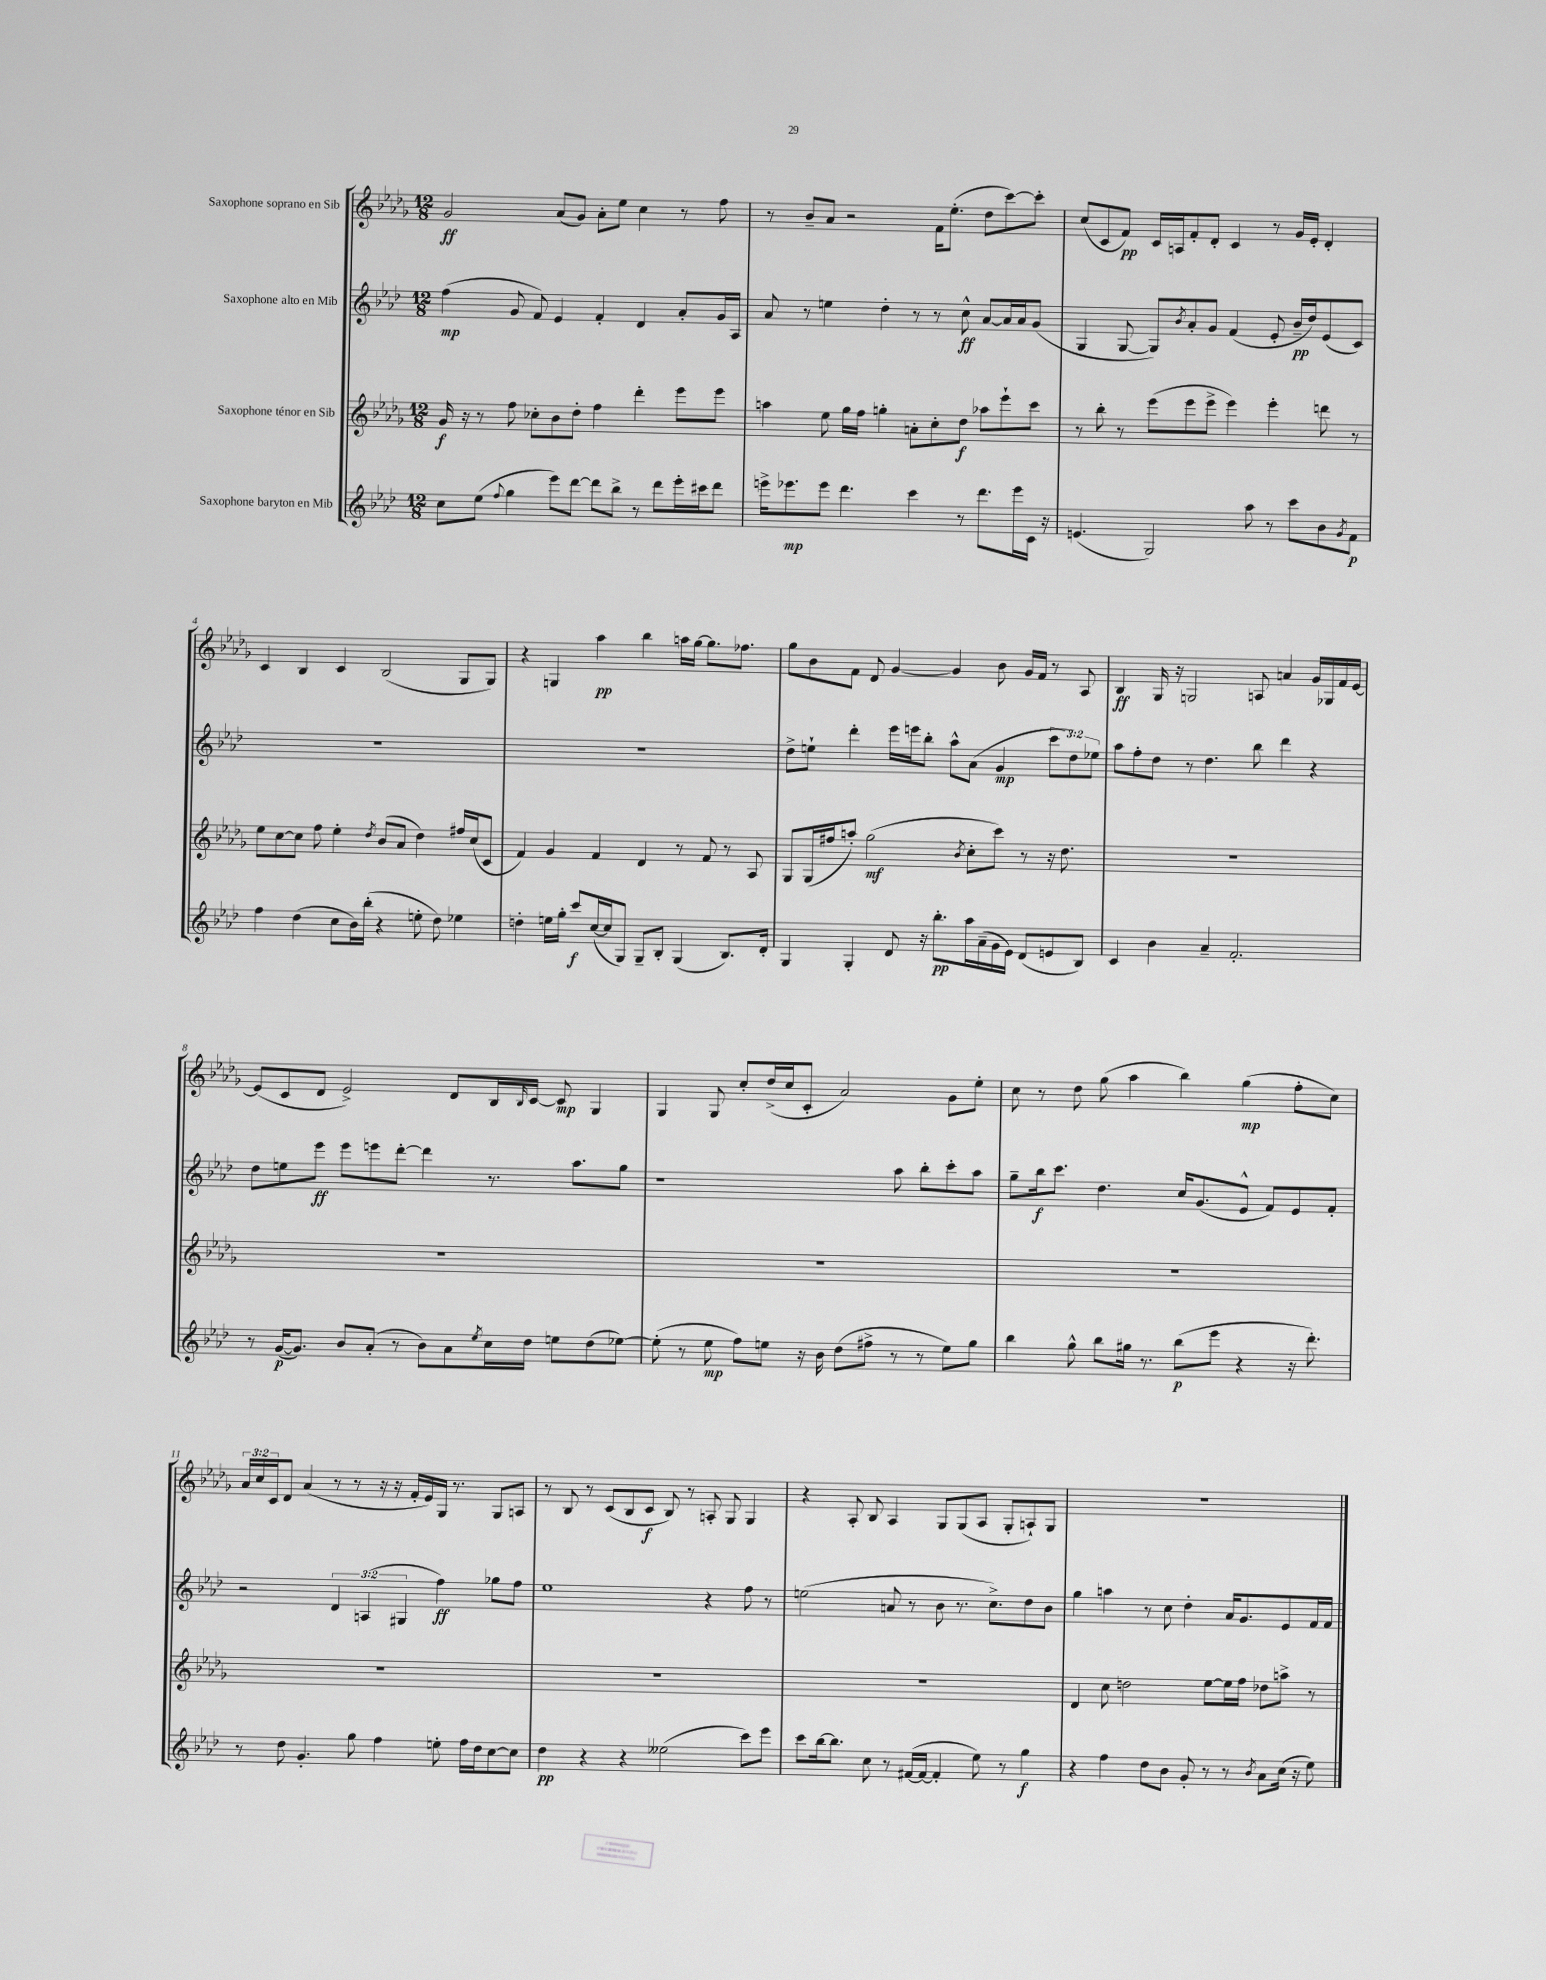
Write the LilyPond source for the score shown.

<<
\new StaffGroup <<
\new Staff = "s0" \with { instrumentName = "Saxophone soprano en Sib" } {
    \clef treble \key des \major \numericTimeSignature \time 12/8 \override Staff.TupletNumber.text = #tuplet-number::calc-fraction-text
    ges'2\ff aes'8( ges'8) aes'8-. ees''8 c''4 r8 f''8 |
    r8 bes'8-- aes'8 r2 f'16 ees''8.-.( des''8 c'''8~) c'''8-. |
    c''8( c'8 f'8\pp) c'16 a16 f'8-. des'8-. c'4 r8 ges'16 ees'16-. des'4-. |
    c'4 bes4 c'4 bes2( ges8 ges8) |
    r4 g4 aes''4\pp bes''4 a''16 ges''16~ ges''8. fes''8. |
    ges''8 bes'8 f'8 des'8 ges'4~ ges'4 bes'8 ges'16 f'16 r8 aes8 |
    bes4\ff ges16 r16 g2 a8 a'4 ges'16 ges16 f'16 ees'16~ |
    ees'8( c'8 des'8 ees'2->) des'8 bes16 \grace { bes16 } c'16~ c'8\mp ges4 |
    ges4 ges8 c''8-. des''16->( c''16 c'8-. aes'2) ges'8 ees''8-. |
    c''8 r8 des''8 ges''8( aes''4 bes''4) ges''4\mp( f''8-. c''8) |
    \tuplet 3/2 { aes'16 c''16 c'16 } des'8 aes'4( r8 r8 r16 r16 f'16-. ees'16) ges16 r8. ges8 a8 |
    r8 bes8 r8 c'8( bes8 c'8\f bes8) r8 a8-. ges8 ges4 |
    r4 aes8-. bes8 aes4 ges8 ges8( aes8 ges8-. a8-!) ges8 |
    R1. \bar "|." |
}
\new Staff = "s1" \with { instrumentName = "Saxophone alto en Mib" } {
    \clef treble \key aes \major \numericTimeSignature \time 12/8 \override Staff.TupletNumber.text = #tuplet-number::calc-fraction-text
    f''4\mp( g'8 f'8) ees'4 f'4-. des'4 aes'8-. g'16 aes16 |
    aes'8 r8 e''4 des''4-. r8 r8 c''8-^\ff aes'8~ aes'16 aes'16 g'8( |
    g4 g8~ g8) \acciaccatura { bes'8 } aes'8-. g'8 f'4( ees'8-. bes'16--\pp des''16) ees'8( c'8) |
    R1. |
    R1. |
    des''8-> e''8-! des'''4-. ees'''16 e'''16 bes''8-. aes''8-^ aes'8( g'4\mp \tuplet 3/2 { c'''8 des''8) ees''8 } |
    aes''8 f''8-. des''8 r8 des''4. bes''8 des'''4 r4 |
    des''8 e''8 ees'''8\ff ees'''8 e'''8 des'''8~-. des'''4 r8. aes''8. g''8 |
    r1 aes''8 bes''8-. c'''8-. aes''8 |
    g''8-- bes''16\f c'''8. des''4. c''16 g'8.( ees'8-^ f'8) ees'8 f'8-. |
    r2 \tuplet 3/2 { des'4 a4( gis4 } f''4\ff) ges''8 f''8 |
    ees''1 r4 f''8 r8 |
    e''2( a'8 r8 bes'8 r8. c''8.->) des''8 bes'8 |
    g''4 a''4 r8 c''8 des''4-. aes'16 g'8. ees'8 f'16 f'16 \bar "|." |
}
\new Staff = "s2" \with { instrumentName = "Saxophone ténor en Sib" } {
    \clef treble \key des \major \numericTimeSignature \time 12/8
    ges'16\f r16 r8 f''8 ces''8-. bes'8 des''8-. f''4 des'''4-. ees'''8 ees'''8 |
    a''4 ees''8 ges''16 f''16 g''4-. a'8-. c''8-. des''8\f aes''8 ees'''8-! c'''8 |
    r8 bes''8-. r8 ees'''8( ees'''8 ees'''8-> ees'''4) ees'''4-. d'''8 r8 |
    ees''8 c''8~ c''8 f''8 ees''4-. \acciaccatura { des''8 } bes'8( aes'8 des''4) fis''16 c''16( c'8 |
    f'4) ges'4 f'4 des'4 r8 f'8 r8 aes8 |
    ges8 ges16( fis''16 a''8-.) ges''2\mf( \acciaccatura { bes'8 } c''8-. c'''8) r8 r16 des''8. |
    R1. |
    R1. |
    R1. |
    R1. |
    R1. |
    R1. |
    R1. |
    des'4 c''8 d''2 ees''8~ ees''16 f''16 des''8 a''8-> r8 \bar "|." |
}
\new Staff = "s3" \with { instrumentName = "Saxophone baryton en Mib" } {
    \clef treble \key aes \major \numericTimeSignature \time 12/8
    c''8 ees''8( \appoggiatura { f''8 } g''4 ees'''8) des'''8~ des'''8 bes''8-> r8 des'''8 ees'''16-. cis'''16 des'''8 |
    e'''16-> ees'''8.\mp ees'''8 des'''4. c'''4 r8 des'''8. ees'''16 c'16 r16 |
    e'4.( g2) aes''8 r8 c'''8 bes'8 \acciaccatura { g'8 } f'8\p |
    f''4 des''4( c''8 bes'16) bes''16-.( r4 e''8-. des''8) ees''4 |
    d''4-. e''16 g''16-. c'''8\f c''16~( c''16 g8) g8-- bes8-. g4( bes8.) des'16-. |
    g4 g4-. des'8 r16 bes''8.-.\pp aes''16 aes'16--( g'16 ees'16) des'8( e'8 bes8) |
    c'4 bes'4 aes'4-- f'2.-. |
    r8 g'16~\p( g'8.) bes'8 aes'8-.( r8 bes'8) aes'8 \acciaccatura { ees''8 } c''16 des''16 e''8 des''8( ees''8~) |
    ees''8-.( r8 ees''8\mp f''8) e''8 r16 bes'16 des''8( fis''8-> r8 r8 e''8) g''8 |
    bes''4 g''8-^ bes''8 gis''16 r8. bes''8\p( ees'''8 r4 r16 des'''8.-.) |
    r8 des''8 g'4.-. g''8 f''4 e''8-. f''16 des''16 c''8~ c''8 |
    des''4\pp r4 r4 eeses''2( c'''8) ees'''8 |
    c'''8 bes''16~ bes''8. c''8 r8 fis'16~( fis'16~ fis'4-. ees''8) r8 g''4\f |
    r4 f''4 des''8 bes'8 g'8-. r8 r8 \acciaccatura { bes'8 } aes'8 c''16( r16 ees''8) \bar "|." |
}
>>
>>
